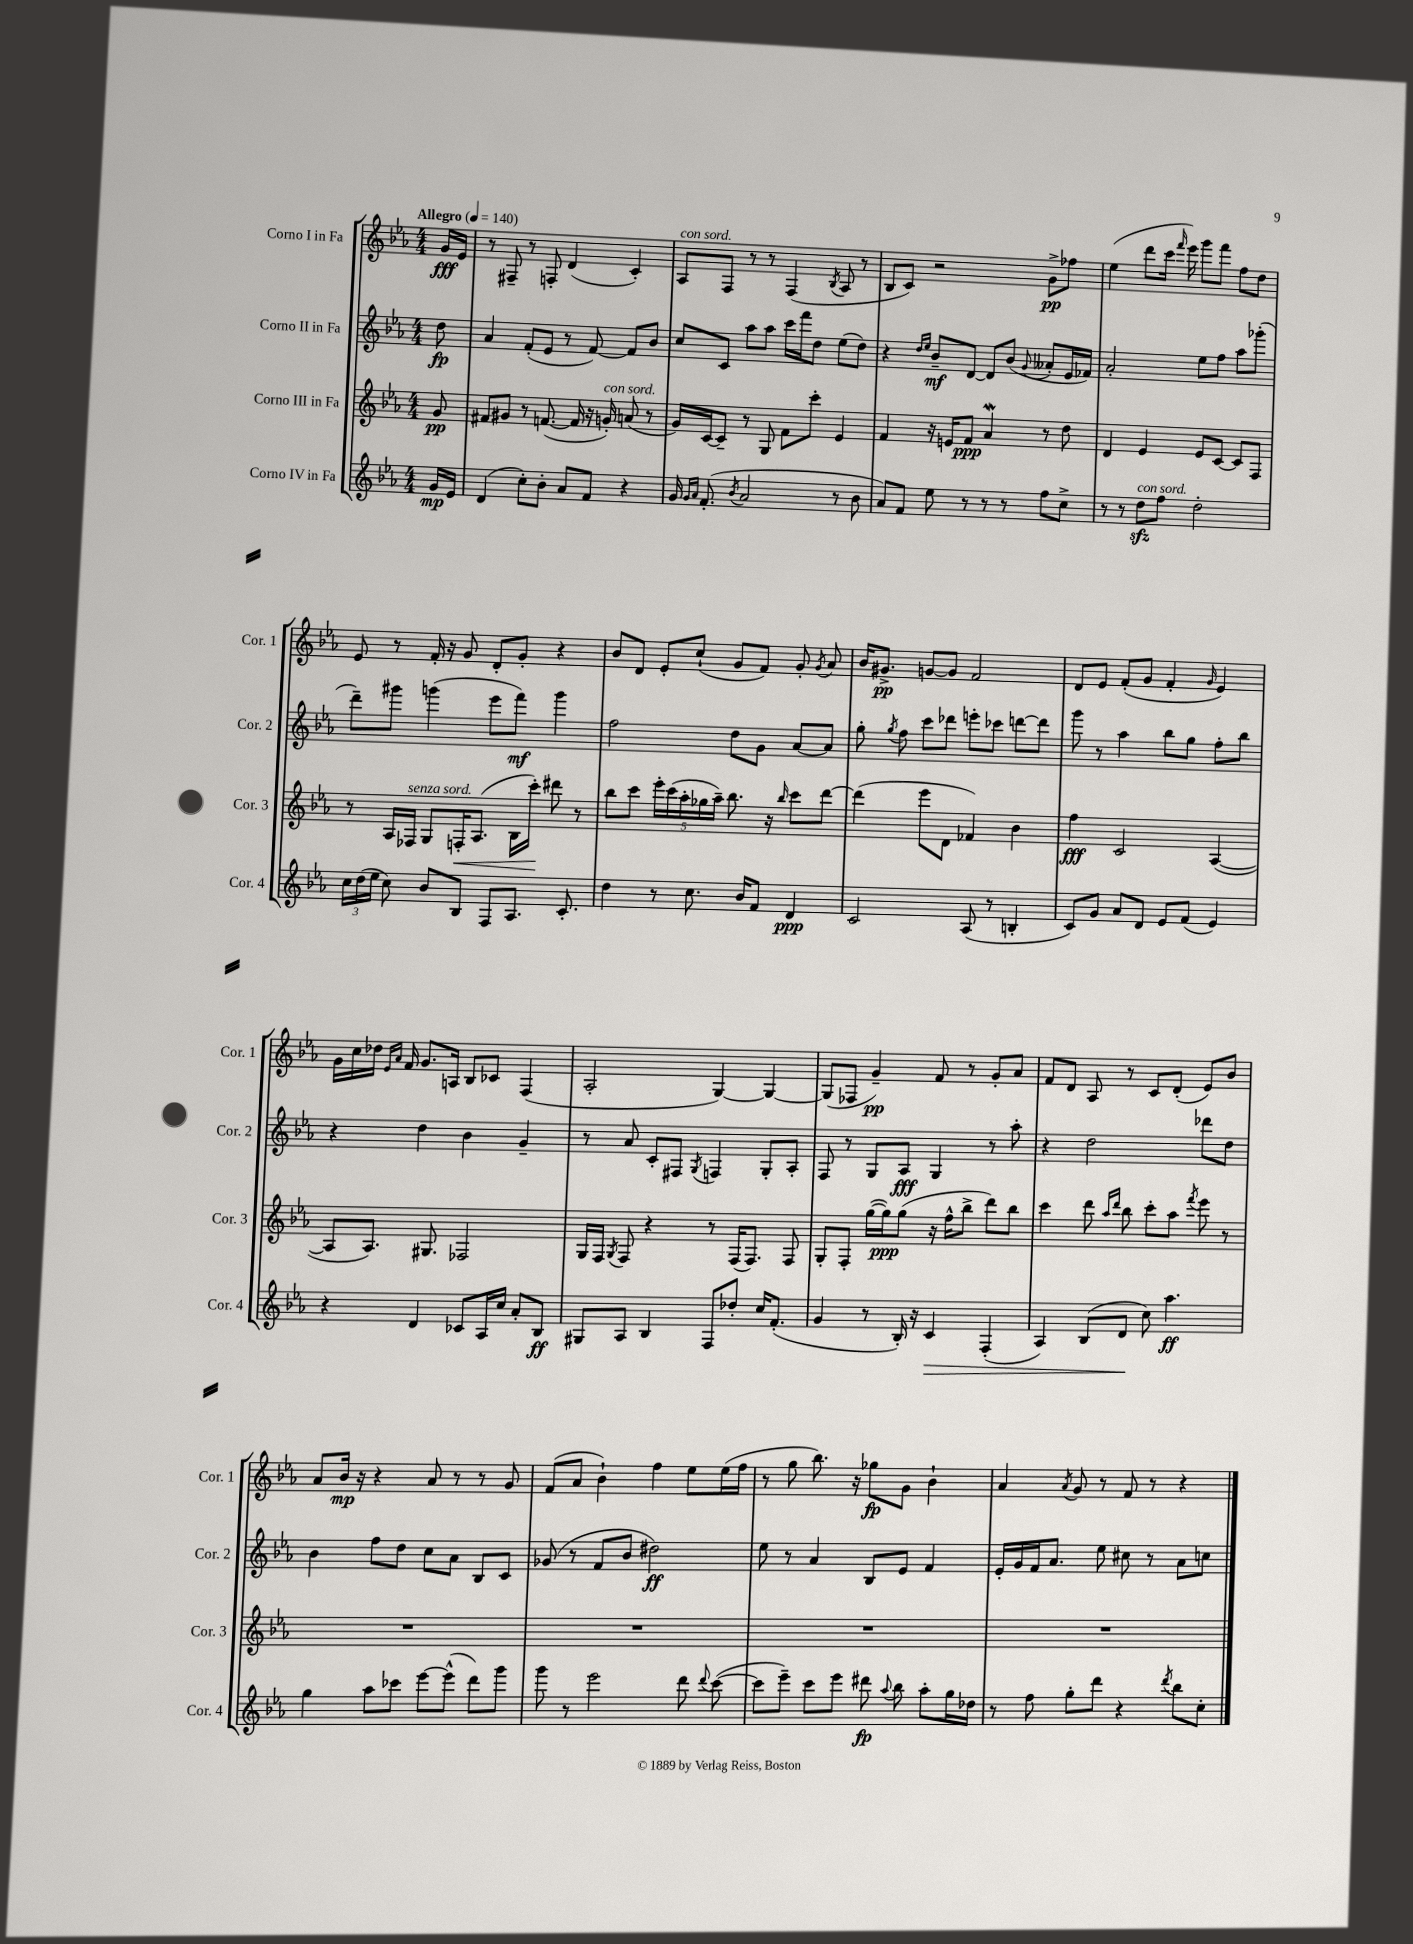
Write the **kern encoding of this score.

**kern	**kern	**kern	**kern
*staff4	*staff3	*staff2	*staff1
*clefG2	*clefG2	*clefG2	*clefG2
*k[b-e-a-]	*k[b-e-a-]	*k[b-e-a-]	*k[b-e-a-]
*M4/4	*M4/4	*M4/4	*M4/4
*MM140	*MM140	*MM140	*MM140
16g	8g	8dd	16g
16e-	.	.	16e-
=	=	=	=
(4d	8f#	4a-	8r
.	8g#	.	8F#~
8cc')	8r	(8f'	8r
8b-'	([8.f	8e-	8F'
8a-	.	8r	(4d
.	16f]	.	.
8f	16r	[8f)	.
.	16g')	.	.
4r	(8a	8f]	4c')
.	8r	8b-	.
=	=	=	=
16g	16g)	8cc	8A-
16qqg	.	.	.
16qqa-	.	.	.
(8.f'	[16c	.	.
.	8c~]	8c	8F
8qb-	.	.	.
2a-	8r	8aa-	8r
.	8G	8aa-	8r
.	8f	16ccc	(4F
.	.	16fff	.
.	8ccc'	8dd	.
.	.	.	8qB-
8r	4e-	(8ee-	8A-
8b-	.	8dd)	8r
=	=	=	=
8a-)	4f	4r	8B-
8f	.	.	8c)
.	.	16qqdd	.
.	.	16qqee-	.
8ee-	16r	8b-~	2r
.	16e	.	.
8r	8f	[8d	.
8r	4a-	8d]	.
8r	.	(8b-	.
.	.	8qqg	.
8ff	8r	8a--'	8g^
8cc^	8dd	16e-	8ff-
.	.	16f-)	.
=	=	=	=
8r	4d	2a-'	(4ee-
8r	.	.	.
8dd	4e-	.	8ddd
8ff	.	.	16ccc
.	.	.	16qqfff
.	.	.	16eee-)
2dd'	8e-	8ee-	8ggg
.	[8c	8ff	8fff
.	8c]	8aa-	8ff
.	8F	(8ggg-'	8dd
=	=	=	=
24cc	8r	8ddd~)	8e-
(24dd	.	.	.
24ee-	.	.	.
8cc)	16A-	8ggg#	8r
.	16F-	.	.
8b-	8G	(4ggg	16f'
.	.	.	16r
8B-	16F'	.	8g
.	(8.A-	.	.
8F	.	8eee-	8d'
8.A-	16B-	8fff)	8g'
.	16ccc')	.	.
.	8ddd#	4ggg	4r
8.c'	.	.	.
.	8r	.	.
=	=	=	=
4dd	8bb-	2ff	8b-
.	8ccc	.	8d
8r	20eee-'	.	8e-'
.	(20ccc	.	.
.	20aa-'	.	.
8.cc	.	.	(8cc`
.	20gg-	.	.
.	20aa-~)	.	.
.	8.bb-	8dd	8g
16b-	.	.	.
8f	.	8g	8f)
.	16r	.	.
.	16qqbb-	.	.
4d	8ccc	[8a-	8g'
.	.	.	8qg
.	[8ddd	8a-]	8a-
=	=	=	=
2c	(4ddd]	8gg'	16b-
.	.	.	8.g#^
.	.	8qgg	.
.	.	8ff	.
.	8eee-	8ccc	[8g
.	8d	8ddd-	8g]
(8A-	4f-)	8eee'	2f
8r	.	8ccc-	.
4B'	4b-	[8ddd	.
.	.	8ddd]	.
=	=	=	=
8c)	4ff	8ggg	8d
8g	.	8r	8e-
8a-	2c	4aa-	(8f'
8d	.	.	8g
8e-	.	8bb-	4f'
(8f	.	8gg	.
.	.	.	16qqg
4e-)	([4A-	8ff'	4e-)
.	.	8bb-	.
=	=	=	=
4r	8A-]	4r	16g
.	.	.	16cc
.	8.A-)	.	16dd-
.	.	.	16qqe-
.	.	.	16qqa-
.	.	.	16f
4d	.	4dd	8.g
.	8.G#	.	.
.	.	.	16A
8c-	2F-	4b-	8B-
16A-	.	.	8c-
16cc	.	.	.
8a-'	.	4g~	(4F
8B-	.	.	.
=	=	=	=
8G#	16G	8r	2A-'
.	16F	.	.
.	8qG	.	.
8A-	8F	8a-	.
4B-	4r	8c'	.
.	.	8F#	.
.	.	8qG	.
8F	8r	4F	[4G)
8dd-'	(16F	.	.
.	8.F)	.	.
16cc	.	8G'	4G_
(8.f'	.	.	.
.	8F	8A-'	.
=	=	=	=
4g	8G'	8F	(8G]
.	8F'	8r	8F-
8r	([16gg	8G	4g~)
.	16gg])	.	.
16B-')	(8gg	8A-	.
16r	.	.	.
4c	16r	4G	8f
.	16ff^^	.	.
.	8bb-^	.	8r
(4F'	8ddd)	8r	8g'
.	8bb-	8aa-'	8a-
=	=	=	=
4A-)	4ccc	4r	8f
.	.	.	8d
(8B-	8ddd	2dd	8A-
.	16qqaa-	.	.
.	16qqddd	.	.
8d	8bb-	.	8r
8cc)	8ccc'	.	8c
4.aa-	8aa-	.	(8d'
.	8qfff	.	.
.	8eee-	8ddd-	8e-)
.	8r	8dd	8b-
=	=	=	=
4gg	1r	4b-	8a-
.	.	.	16b-
.	.	.	16r
8aa-	.	8ff	4r
8ccc-	.	8dd	.
[8eee-	.	8cc	8a-
(8eee-^^]	.	8a-	8r
8ddd)	.	8B-	8r
8ggg	.	8c	8g
=	=	=	=
8ggg	1r	(8g-	(8f
8r	.	8r	8a-
2eee-	.	8f	4b-`)
.	.	8b-	.
.	.	2dd#)	4ff
8ddd	.	.	8ee-
8qqddd	.	.	.
([8ccc	.	.	(16ee-
.	.	.	16ff
=	=	=	=
8ccc]	1r	8ee-	8r
8eee-~)	.	8r	8gg
8ccc	.	4a-	8.bb-)
8eee-	.	.	.
.	.	.	16r
8ddd#	.	8B-	8gg-
8qqaa-	.	.	.
8bb-	.	8e-	8g
8aa-'	.	4f	4b-`
16gg	.	.	.
16dd-	.	.	.
=	=	=	=
8r	1r	16e-'	4a-
.	.	16g	.
8ff	.	16f	.
.	.	8.a-	.
.	.	.	8qa-
8gg'	.	.	8g
8ddd	.	8ee-	8r
4r	.	8cc#	8f
.	.	8r	8r
8qddd	.	.	.
8bb-	.	8a-	4r
8cc'	.	8cc	.
==	==	==	==
*-	*-	*-	*-
